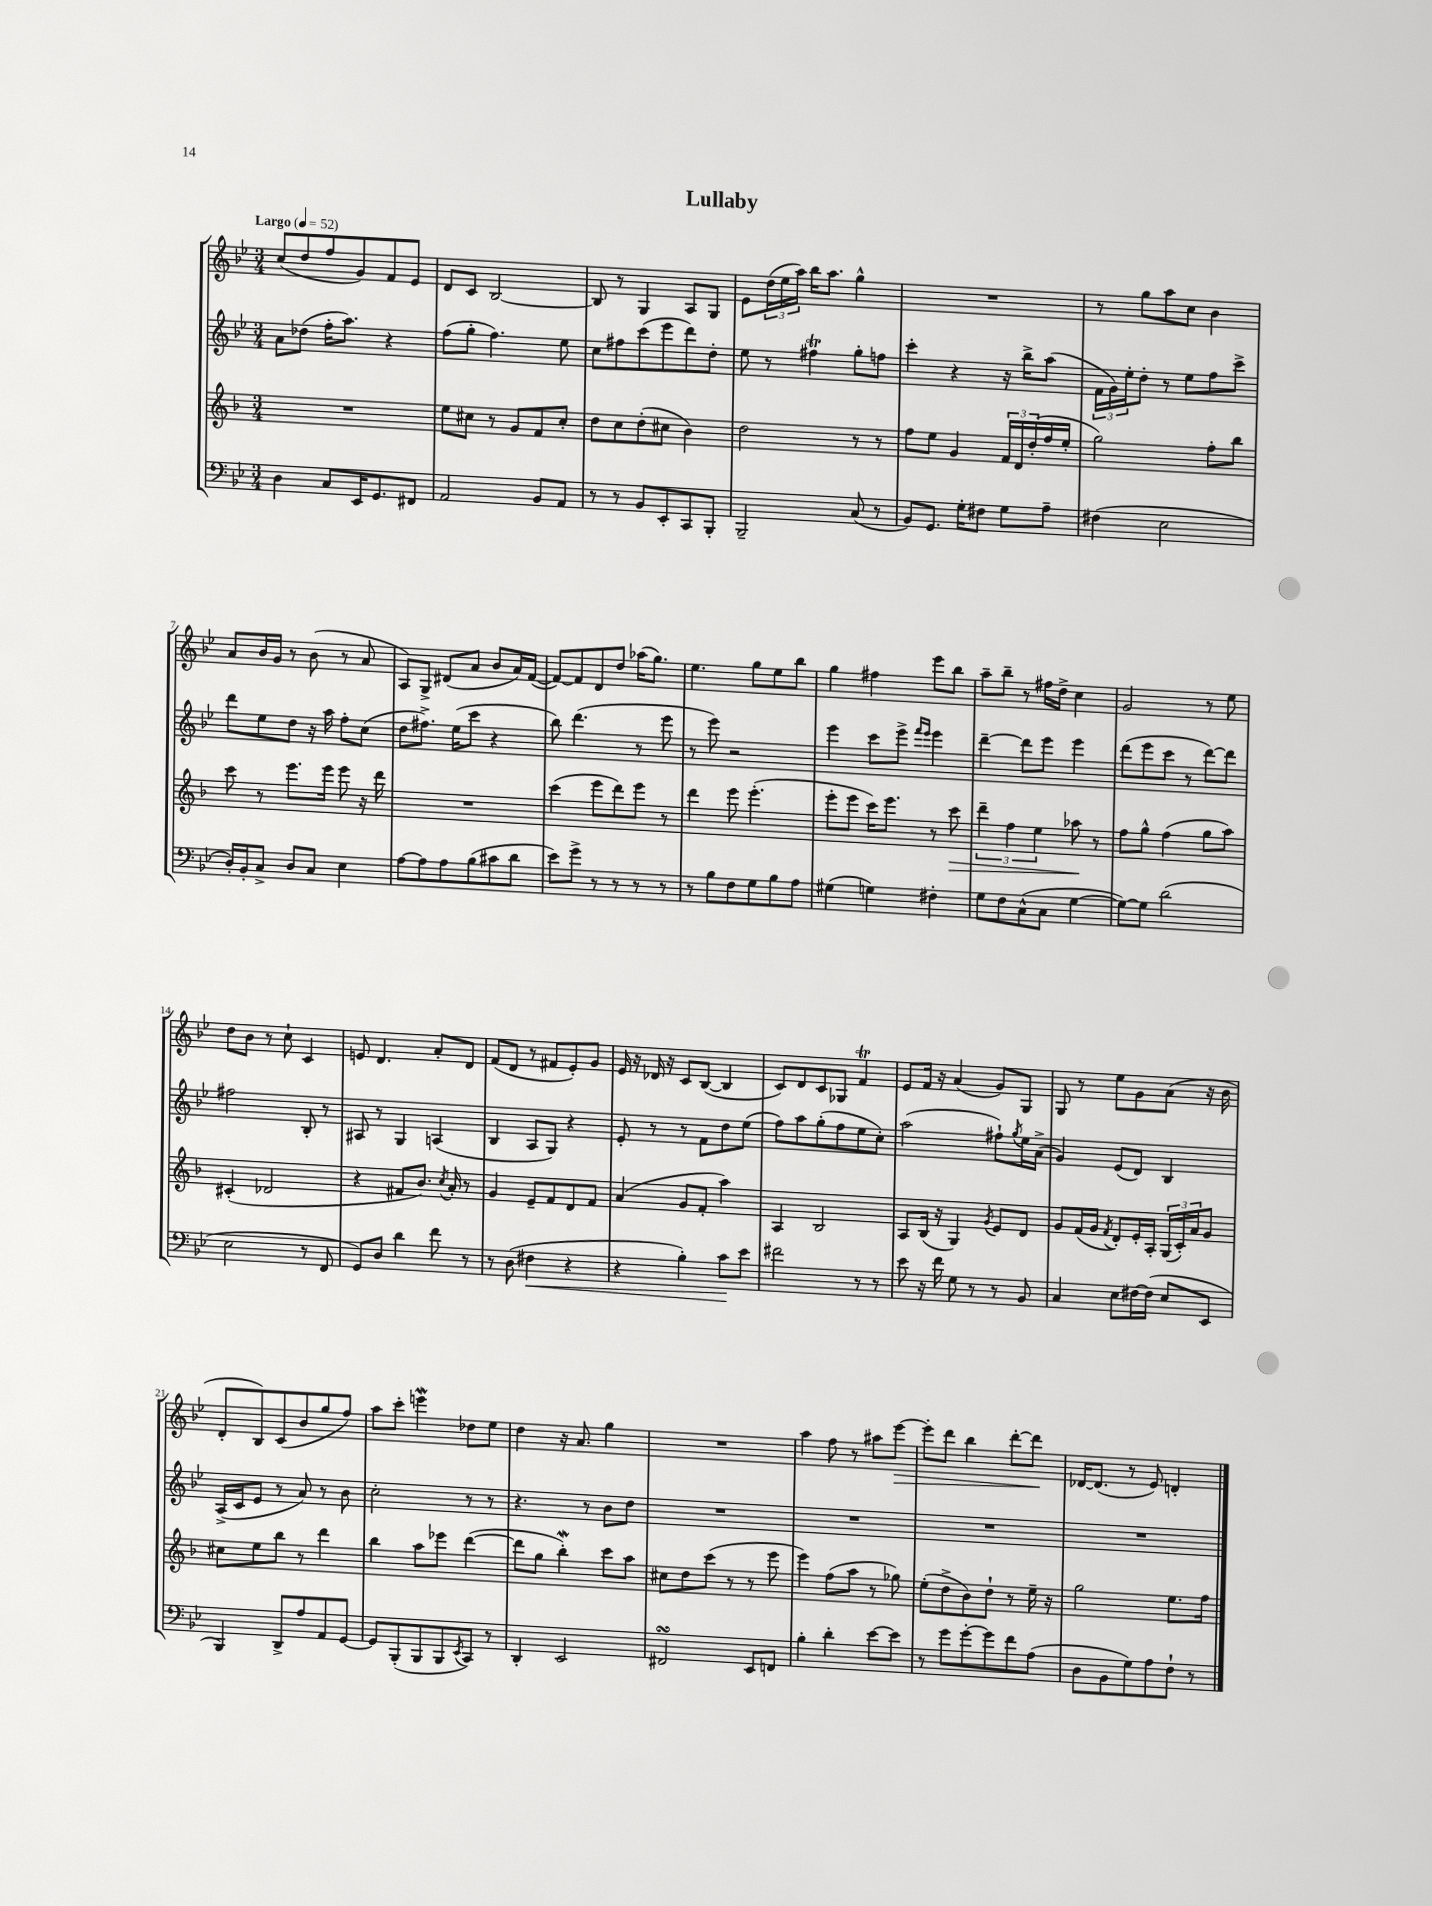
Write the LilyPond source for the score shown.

\header { title = "Lullaby" }
<<
\new StaffGroup <<
\new Staff = "s0" {
    \clef treble \key bes \major \numericTimeSignature \time 3/4 \tempo "Largo" 4 = 52
    c''8( d''8 f''8 g'8) f'8 ees'8 |
    d'8 c'8 bes2~ |
    bes8 r8 g4 a8 g8 |
    ees'8 \tuplet 3/2 { d''16( ees''16 a''16) } bes''16 a''8. g''4-^ |
    R2. |
    r8 g''8 a''8 c''8 bes'4 |
    a'8 bes'16 g'16 r8 bes'8( r8 a'8 |
    a8) g8-> dis'8( a'8 bes'8 a'16) f'16~( |
    f'8~) f'8 d'8 d''8 aes''16( g''8.) |
    ees''4. g''8 ees''8 bes''8 |
    g''4 fis''4 ees'''8 bes''8 |
    a''8-- bes''8-- r8 fis''16 d''16-> c''4 |
    g'2 r8 ees''8 |
    d''8 bes'8 r8 c''8-! c'4 |
    e'8 d'4. a'8-. d'8 |
    f'8( d'8 r8 fis'8 ees'8-.) g'8 |
    ees'16 r16 des'16 r16 c'8 bes8~( bes4 |
    c'8) d'8 c'8 ges8 f'4\trill |
    ees'8 f'16 r16 a'4( g'8) g8 |
    g8 r8 ees''8 g'8 a'8( r16 bes'16 |
    d'8-. bes8) c'8( bes'8 g''8 f''8) |
    a''8 c'''8-. e'''4\mordent des''8 ees''8 |
    d''4 r16 a'8. g''4 |
    R2. |
    a''4 f''8 r8 ais''8 ees'''8~\> |
    ees'''8-. d'''8 bes''4 d'''8~-. d'''8\! |
    des'16~ des'8.( r8 ees'8) d'4-. \bar "|." |
}
\new Staff = "s1" {
    \clef treble \key bes \major \numericTimeSignature \time 3/4
    a'8 des''8( f''16-. a''8.) r4 |
    f''8( g''8-. f''4.) ees''8 |
    c''8 fis''8 c'''8( ees'''8 d'''8) d''8-. |
    ees''8 r8 fis''4\trill g''8-. f''8 |
    c'''4-. r4 r16 bes''16-> a''8( |
    \tuplet 3/2 { f'16 g'16) ees''16-. } d''8-. r8 ees''8 f''8 c'''8-> |
    d'''8 ees''8 d''8 r16 a''16 f''8-. c''8( |
    d''8 fis''8.->) ees''16( c'''8 r4 |
    bes''8) d'''4.( r8 ees'''8 |
    r8 ees'''8) r2 |
    ees'''4 c'''8 ees'''8-> \grace { f'''16 ees'''16 } ees'''4 |
    d'''4~-- d'''8 ees'''8 ees'''4 |
    d'''8( ees'''8 c'''8 r8 d'''8~) d'''8 |
    fis''2 bes8-. r8 |
    ais8 r8 g4 a4( |
    bes4 a8 g8) r4 |
    ees'8-. r8 r8 f'8 d''8 ees''8( |
    f''8) a''8 g''8-.( f''8 ees''8 c''8-.) |
    a''2( fis''8-!) \acciaccatura { g''8 } ees''16 a'16->( |
    g'4) ees'8( d'8) bes4 |
    a16->( c'16 ees'8 r8 a'8) r8 bes'8 |
    c''2-. r8 r8 |
    r4. r8 bes'8 d''8 |
    R2. |
    R2. |
    R2. |
    R2. \bar "|." |
}
\new Staff = "s2" {
    \clef treble \key f \major \numericTimeSignature \time 3/4
    R2. |
    e''8 cis''8 r8 g'8 f'8 cis''8-. |
    d''8 c''8 d''8-.( cis''8 bes'4) |
    d''2 r8 r8 |
    f''8 e''8 g'4 \tuplet 3/2 { f'16 d'16 d''16-.( } f''16 e''16-. |
    g''2) f''8-. bes''8 |
    c'''8 r8 e'''8. e'''16 e'''8 r16 d'''16 |
    R2. |
    c'''4( e'''8 d'''8) e'''8 r8 |
    d'''4 e'''8 e'''4.-.( |
    e'''8-. e'''8 c'''16) e'''8. r8 c'''8\> |
    \tuplet 3/2 { d'''4-- f''4 e''4 } aes''8\! r8 |
    f''8 g''8-^ f''4( g''8 a''8) |
    cis'4-.( des'2 |
    r4 fis'8 bes'8.) \acciaccatura { c''8 } a'16-. r8 |
    g'4 e'8-- f'8 d'8 f'8 |
    a'4( g'8 f'8-. a''4) |
    a4 bes2 |
    a8 bes16( r16 g4) \acciaccatura { g'8 } e'8 d'8 |
    g'8 f'16( g'16 \acciaccatura { f'8 } d'8-.) e'16-. a16-. \tuplet 3/2 { g16( c'16-.) a'16 } g'8 |
    cis''8 e''8 bes''8 r8 d'''4 |
    bes''4 a''8 ees'''8 d'''4~( |
    d'''8 g''8 bes''4-.\mordent) c'''8 a''8 |
    cis''8 d''8 c'''8( r8 r8 e'''8 |
    e'''4) f''8( a''8 r8 ges''8) |
    e''8-.( d''8-> bes'8) d''8-! r8 e''16-- r16 |
    g''2 e''8. f''16 \bar "|." |
}
\new Staff = "s3" {
    \clef bass \key bes \major \numericTimeSignature \time 3/4
    d4 c8 ees,16 g,8. fis,8 |
    a,2 bes,8 a,8 |
    r8 r8 bes,8 ees,8-. c,8 bes,,8-. |
    bes,,2-- c8( r8 |
    bes,8) g,8. g16-. fis8 g8 a8-- |
    fis4( ees2 |
    d16-.) bes,16-. c8-> d8 c8 ees4 |
    a8~ a8 a8 bes8( cis'8 d'8 |
    ees'8) g'8-> r8 r8 r8 r8 |
    r8 bes8 f8 g8 bes8 a8 |
    gis4( g4) fis4-. |
    g8 f8 c8-^( c8 g4~ |
    g8~) g8 d'2( |
    ees2 r8 f,8 |
    g,8) d8 d'4 f'8 r8 |
    r8 d8( fis4\< r4 |
    r4 bes4-.) c'8\! ees'8 |
    fis'2 r8 r8 |
    ees'8 r16 f'16 g8 r8 r8 bes,8 |
    c4 ees8 fis16~ fis16( ees8 ees,8 |
    bes,,4) d,8-> a8 a,8 g,8~ |
    g,8 bes,,8-.( bes,,8 bes,,8 \acciaccatura { ees,8 } c,8) r8 |
    d,4-. ees,2 |
    fis,2\turn ees,8 f,8 |
    bes4-. d'4-. ees'8~ ees'8 |
    r8 g'8 g'8~-. g'8 f'8 a8( |
    d8 bes,8 g8) a8 f8-! r8 \bar "|." |
}
>>
>>
